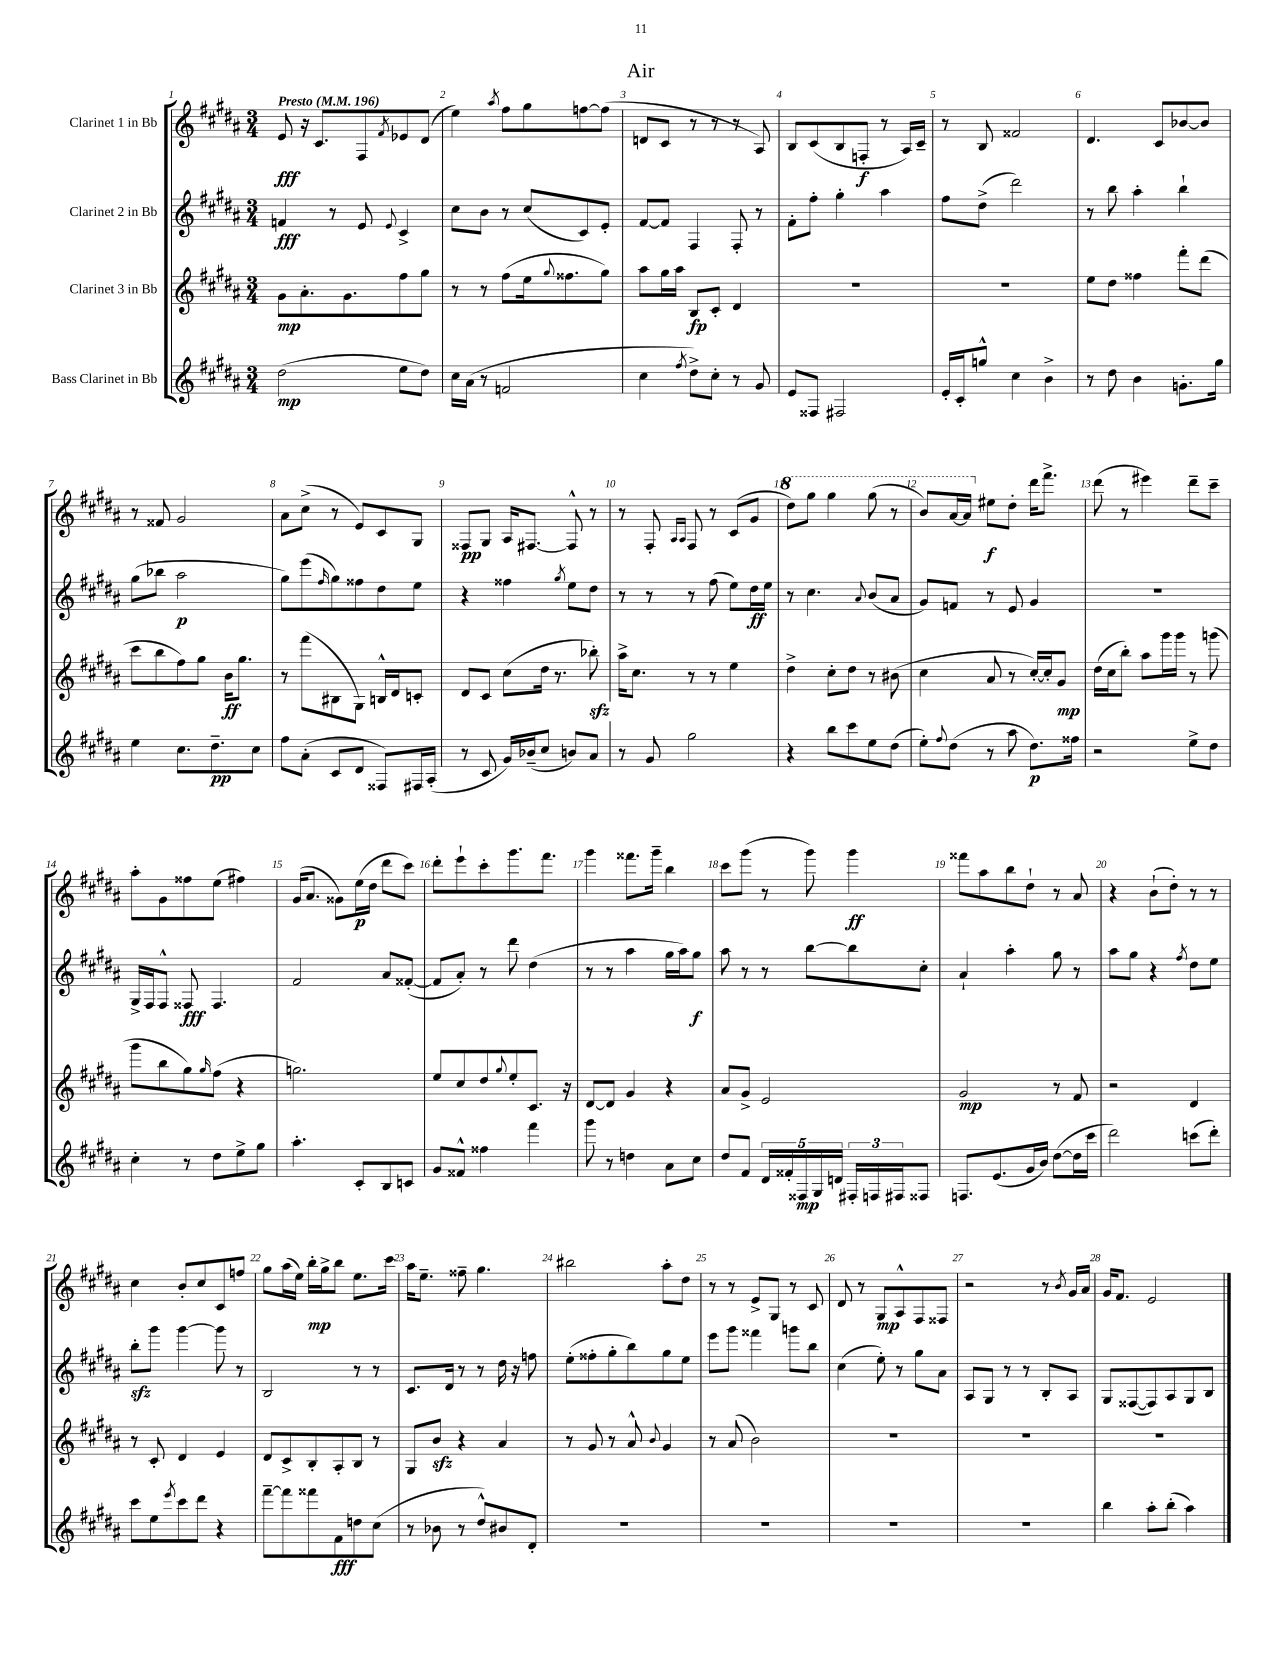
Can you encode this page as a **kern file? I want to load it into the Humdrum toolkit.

**kern	**kern	**kern	**kern
*staff4	*staff3	*staff2	*staff1
*clefG2	*clefG2	*clefG2	*clefG2
*k[f#c#g#d#a#]	*k[f#c#g#d#a#]	*k[f#c#g#d#a#]	*k[f#c#g#d#a#]
*M3/4	*M3/4	*M3/4	*M3/4
*MM196	*MM196	*MM196	*MM196
(2dd#\	8g#\L	4f/	8e/
.	8.a#'\	.	16r
.	.	.	8.c#/L
.	.	8r	.
.	8.g#\	.	.
.	.	8e/	8F#/
.	.	8qqe/	8qf#/
8ee\L	8ff#\	4c#^/	8e-/
8dd#\J)	8gg#\J	.	(8d#/J
=	=	=	=
16cc#\LL	8r	8cc#\L	4ee\)
(16a#\JJ	.	.	.
8r	8r	8b\J	.
.	.	.	8qaa#/
2f/	(8ff#\L	8r	8ff#\L
.	16ee\k	(8cc#/L	8gg#\
.	8qqgg#/	.	.
.	8.ff##\	.	.
.	.	8c#/)	[8ff\
.	8gg#\J)	8e'/J	(8ff\]J
=	=	=	=
4cc#\	8aa#\L	[8f#/L	8d/L
.	16gg#\L	8f#/]J	8c#/J
.	16aa#\JJ	.	.
8qff#/	.	.	.
8dd#^\L)	8B/L	4F#/	8r
8cc#'\J	8c#'/J	.	8r
8r	4d#/	8F#'/	8r
8g#/	.	8r	8A#/)
=	=	=	=
8e/L	2.r	8f#'\L	8B/L
8F##/J	.	8ff#'\J	(8c#/
2F#/	.	4gg#'\	8B/
.	.	.	8F'/J
.	.	4aa#\	8r
.	.	.	16A#/LL)
.	.	.	16c#~/JJ
=	=	=	=
16e'/LL	2.r	8ff#\L	8r
16c#'/J	.	.	.
8gg^^/J	.	(8dd#^\J	8B/
4cc#\	.	2ddd#\)	2f##/
4b^\	.	.	.
=	=	=	=
8r	8ee\L	8r	4.d#/
8dd#\	8dd#\J	8bb\	.
4b\	4ff##\	4aa#'\	.
.	.	.	8c#/L
8.g'\L	8fff#'\L	4bb`\	[8b-/
.	(8ddd#\J	.	8b-/]J
16gg#\Jk	.	.	.
=	=	=	=
4ee\	8ccc#\L	(8gg#\L	8r
.	8bb\	8bb-\J	8f##/
8.cc#\L	8ff#\)	2aa#\	2g#/
.	8gg#\J	.	.
8.dd#~\	.	.	.
.	16b\LK	.	.
.	8.gg#\J	.	.
8cc#\J	.	.	.
=	=	=	=
8ff#\L	8r	8gg#\L)	8a#\L
(8a#'\J	(8fff#\L	(8eee\	(8cc#^\J
.	.	16qqff#/	.
8c#/L	8B#\	8gg#\)	8r
8d#/J	8G#\J)	8ff##\	8e/L)
8F##/L)	16B^^/LL	8dd#\	8c#/
.	16d#/J	.	.
16F#/L	8c'/J	8ee\J	8G#/J
(16A#'/JJ	.	.	.
=	=	=	=
8r	8d#/L	4r	8F##/L
8c#/	8c#/J	.	8G#/J
16g#/LL)	(8cc#\L	4ff##\	16A#/LK
(16b-~/J	.	.	[8.F#/J
8cc#/J	16dd#\Jk	.	.
.	8.r	.	.
.	.	8qgg#/	.
8b/L)	.	8ee\L	8F#^^/]
8a#/J	8bb-'\)	8dd#\J	8r
=	=	=	=
8r	16aa#^\LK	8r	8r
.	8.cc#\J	.	.
8g#/	.	8r	8F#'/
.	.	.	16qqA#/LL
.	.	.	16qqA#/JJ
2gg#\	8r	8r	8F#/
.	8r	(8ff#\	8r
.	4ee\	8ee\L)	(8c#/L
.	.	16dd#\L	8g#/J
.	.	16ee\JJ	.
=	=	=	=
4r	4dd#^\	8r	8ddd#\L)
.	.	4.cc#\	8ggg#\J
8bb\L	8cc#'\L	.	4ggg#\
8ccc#\	8dd#\J	.	.
.	.	8qqa#/	.
8ee\	8r	(8b/L	(8ggg#\
(8dd#\J	(8b#\	8a#/J	8r
=	=	=	=
8ee'\L)	4cc#\	8g#/L)	8bb/L)
8qqff#/	.	.	.
(8dd#\J	.	8f/J	[16aa#/L
.	.	.	16aa#/]JJ
8r	8a#/	8r	8ee#\L
8aa#\	8r	8e/	8dd#'\J
8.dd#\L)	[16cc#'/LL)	4g#/	16ddd#\LK
.	16cc#'/]J	.	8.fff#^\J
.	8g#/J	.	.
16ff##\Jk	.	.	.
=	=	=	=
2r	(16dd#\LL	2.r	(8ddd#\
.	16cc#\J	.	.
.	8bb'\J)	.	8r
.	8aa#\L	.	4eee#\)
.	16ggg#\L	.	.
.	16ggg#\JJ	.	.
8ee^\L	8r	.	8ddd#~\L
8dd#\J	(8ggg\	.	8ccc#~\J
=	=	=	=
4cc#'\	8ggg#\L	16G#^/LL	8aa#'\L
.	.	16F#/J	.
.	8bb\	8F#^^/J	8g#\
8r	8gg#\)	8F##/	8ff##\
.	16qqgg#/	.	.
8dd#\L	(8ff#\J	4.F##/	(8ee\J
8ee^\	4r	.	4ff#\)
8gg#\J	.	.	.
=	=	=	=
4.aa#'\	2.gg\)	2f#/	(16g#/LK
.	.	.	8.a#/J
.	.	.	8g##\L)
8c#'/L	.	.	(16ee\L
.	.	.	16dd#\JJ
8B/	.	8a#/L	8ddd#\L
8c/J	.	([8f##'/J	8ccc#\J)
=	=	=	=
8g#/L	8ee/L	8f##/]L	8ddd#'\L
8f##^^/J	8cc#/	8a#'/J)	8eee`\
4ff##\	8dd#/	8r	8ccc#'\
.	8qqgg#/	.	.
.	8ee'/	8ddd#\	8.ggg#\
4fff#\	8.c#/J	(4dd#\	.
.	.	.	8.fff#\J
.	16r	.	.
=	=	=	=
8ggg#\	[8d#/L	8r	4ggg#\
8r	8d#/]J	8r	.
4dd\	4g#/	4aa#\	8.fff##\L
.	.	.	16ggg#~\Jk
8a#\L	4r	16gg#\LL	4bb\
.	.	16aa#\J)	.
8cc#\J	.	8gg#\J	.
=	=	=	=
8dd#/L	8a#/L	8aa#\	8ccc#\L
8f#/J	8g#^/J	8r	(8ggg#\J
20d#/LL	2e/	8r	8r
20f##'/	.	.	.
20F##/	.	.	.
.	.	[8bb\L	8ggg#\)
20G#/	.	.	.
20d/JJ	.	.	.
24F#'/LL	.	8bb\]	4ggg#\
24F/	.	.	.
24F#/J	.	.	.
8F##/J	.	8cc#'\J	.
=	=	=	=
8.F/L	2g#/	4a#`/	8fff##\L
.	.	.	8aa#\
(8.e/	.	.	.
.	.	4aa#'\	8bb\
16g#/L	.	.	8dd#`\J
16b/JJ)	.	.	.
([8dd#\L	8r	8gg#\	8r
16dd#\]L	8f#/	8r	8a#/
16ccc#\JJ	.	.	.
=	=	=	=
2ddd#\)	2r	8aa#\L	4r
.	.	8gg#\J	.
.	.	4r	(8b`\L
.	.	.	8dd#'\J)
.	.	8qff#/	.
(8ccc\L	4d#/	8dd#\L	8r
8ddd#'\J)	.	8ee\J	8r
=	=	=	=
8ccc#\L	8r	8bb'\L	4cc#\
8ee\	8c#'/	8ggg#\J	.
8qeee/	.	.	.
8ccc#\	4d#/	[4ggg#\	8b'/L
8ddd#\J	.	.	8cc#/
4r	4e/	8ggg#\]	8c#/
.	.	8r	8ff/J
=	=	=	=
[8fff#~\L	8d#/L	2B/	8gg#\L
8fff#\]	8c#^/	.	(16aa#\L
.	.	.	16ee\JJ)
8fff##\	8B'/	.	16bb'\LL
.	.	.	16gg#^\J
8f#\	8A#'/	.	8bb\J
8dd\	8B/J	8r	8.ee\L
(8cc#\J	8r	8r	.
.	.	.	16ccc#\Jk
=	=	=	=
8r	8G#/L	8.c#/L	16aa#\LK
.	.	.	8.ee~\J
8b-\	8b/J	.	.
.	.	16d#/Jk	.
8r	4r	8r	8ff##~\
8dd#^^/L)	.	8r	4.gg#\
8b#/	4a#/	16dd#\	.
.	.	16r	.
8d#'/J	.	8ff\	.
=	=	=	=
2.r	8r	(8ee'\L	2bb#\
.	8g#/	8ff##'\	.
.	8r	8gg#'\	.
.	8a#^^/	8bb\)	.
.	8qqb/	.	.
.	4g#/	8gg#\	8aa#'\L
.	.	8ee\J	8dd#\J
=	=	=	=
2.r	8r	8eee\L	8r
.	(8a#/	8ggg#\J	8r
.	2b\)	4fff##\	8e^/L
.	.	.	8G#/J
.	.	8ggg\L	8r
.	.	8bb\J	8c#/
=	=	=	=
2.r	2.r	(4cc#\	8d#/
.	.	.	8r
.	.	8ee'\)	8G#/L
.	.	8r	8A#^^/
.	.	8gg#\L	8F#/
.	.	8a#\J	8F##/J
=	=	=	=
2.r	2.r	8A#/L	2r
.	.	8G#/J	.
.	.	8r	.
.	.	8r	.
.	.	8B'/L	8r
.	.	.	8qb/
.	.	8A#/J	16g#/LL
.	.	.	16a#/JJ
=	=	=	=
4bb\	2.r	8G#/L	16g#/LK
.	.	.	8.f#/J
.	.	([8F##/	.
8aa#'\L	.	8F##/])	2e/
(8bb'\J	.	8A#/	.
4aa#\)	.	8G#/	.
.	.	8B/J	.
==	==	==	==
*-	*-	*-	*-
